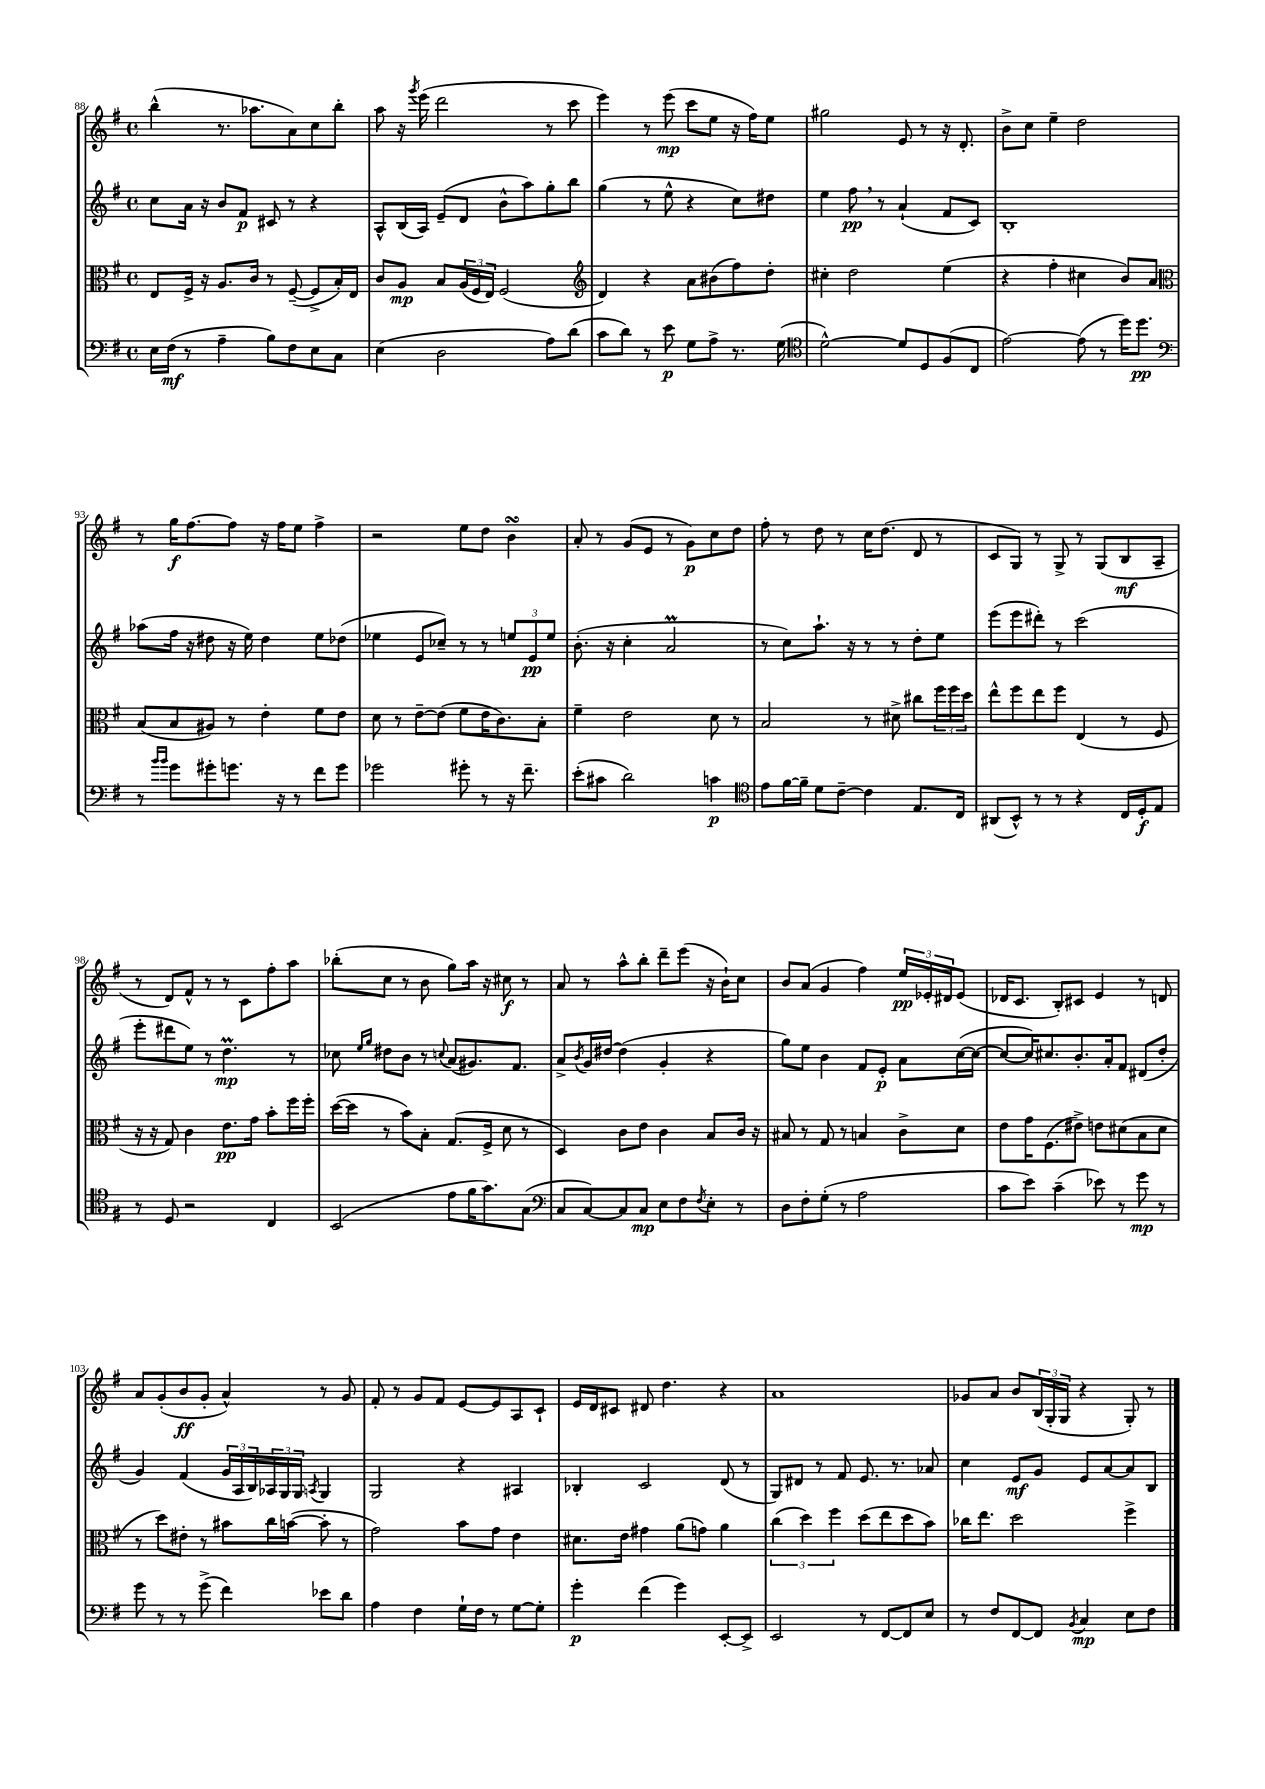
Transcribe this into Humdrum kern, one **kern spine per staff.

**kern	**kern	**kern	**kern
*staff4	*staff3	*staff2	*staff1
*clefF4	*clefC3	*clefG2	*clefG2
*k[f#]	*k[f#]	*k[f#]	*k[f#]
*M4/4	*M4/4	*M4/4	*M4/4
*met(c)	*met(c)	*met(c)	*met(c)
16E	8E	8cc	(4bb^^
(16F#	.	.	.
8r	16F#^	16a	.
.	16r	16r	.
4A~	8.A	8b	8.r
.	.	8f#	.
.	16c	.	8.aa-
8B)	8r	8c#	.
8F#	([8F#~	8r	8a)
8E	8F#^]	4r	8cc
8C	16B')	.	8bb'
.	16E	.	.
=	=	=	=
(4E	8c	8A^^	8aa
.	8A	(16B	16r
.	.	.	8qggg
.	.	16A)	(16eee
2D	8B	(8e~	2ddd
.	(24A	8d	.
.	24F#	.	.
.	24E)	.	.
.	(2F#	8b^^	.
.	.	8aa)	.
8A)	.	8gg'	8r
(8d	.	8bb	8ccc
=	=	=	=
*	*clefG2	*	*
8c	4d)	(4gg	4eee)
8d)	.	.	.
8r	4r	8r	8r
8e	.	8ee^^	(8eee
8G	8a	4r	8ccc
8A^	(8b#	.	8ee
8.r	8ff#)	8cc)	16r
.	.	.	16ff#)
.	8dd'	8dd#	8ee
(16G	.	.	.
=	=	=	=
*clefC4	*	*	*
[2d^^)	4cc#'	4ee	2gg#
.	2dd	8ff#	.
.	.	8r	.
8d]	.	(4a`	8e
8D	.	.	8r
(8F#	(4ee	8f#	16r
.	.	.	8.d'
8C	.	8c)	.
=	=	=	=
[2e)	4r	1B'	8b^
.	.	.	8cc
.	4ff#'	.	4ee~
(8e]	4cc#	.	2dd
8r	.	.	.
16dd)	8b)	.	.
8.dd	.	.	.
.	8a	.	.
=	=	=	=
*clefF4	*clefC3	*	*
8r	(8B	(8aa-	8r
16qqb	.	.	.
16qqb	.	.	.
8g	8B	16ff#	16gg
.	.	16r	[8.ff#
8g#'	8A#)	8dd#	.
8.g	8r	16r	8ff#]
.	.	16ee)	.
.	4e'	4dd#	16r
16r	.	.	16ff#
8r	.	.	8ee
8f#	8f#	8ee	4ff#^
8g	8e	(8dd-	.
=	=	=	=
2g-	8d	4ee-	2r
.	8r	.	.
.	[8e~	8e	.
.	(8e]	8cc-~)	.
8g#'	8f#	8r	8ee
8r	16e	8r	8dd
.	8.c)	.	.
16r	.	12ee	4b
8.f#~	.	.	.
.	.	12e	.
.	8B'	.	.
.	.	12ee	.
=	=	=	=
(8e'	4f#~	(8.b'	8a'
8c#	.	.	8r
.	.	16r	.
2d)	2e	4cc'	(8g
.	.	.	8e
.	.	2a	8r
.	.	.	8g)
4c	8d	.	8cc
.	8r	.	8dd
=	=	=	=
*clefC4	*	*	*
8e	2B	8r	8ff#'
[16f#	.	8cc)	8r
16f#~]	.	.	.
8d	.	8.aa`	8dd
[8c~	.	.	8r
.	.	16r	.
4c]	8r	8r	16cc
.	.	.	(8.dd
.	8d#^	8r	.
8.E	8cc#	8dd'	8d
.	24ff#	8ee	8r
.	24ff#	.	.
16C	.	.	.
.	24dd	.	.
=	=	=	=
(8AA#	8ee^^	(8eee	8c
8BB^^)	8ff#	8eee	8G)
8r	8ee	8ddd#')	8r
8r	8ff#	8r	8G^
4r	(4E	(2ccc	8r
.	.	.	(8G
16C	8r	.	8B
16D'	.	.	.
8E	8F#	.	8A~
=	=	=	=
8r	16r	8eee'	8r
.	16r	.	.
8D	8G)	8ddd#	8d)
2r	4c	8ee)	8f#^^
.	.	8r	8r
.	8.e	4.dd	8r
.	.	.	8c
.	16g	.	.
4C	8b'	.	8ff#'
.	16ff#	8r	8aa
.	16ff#'	.	.
=	=	=	=
(2BB	([16dd	8cc-	(8bb-'
.	16dd]	.	.
.	.	16qqee	.
.	.	16qqgg	.
.	8r	8dd#	8cc
.	8b)	8b	8r
.	8B'	8r	8b
.	.	8qqcc	.
8e	(8.G	(8a	8gg)
16f#	.	8.g#)	16aa
8.g)	16F#^	.	16r
.	8d	.	8cc#
.	.	8.f#	.
(8G	8r	.	8r
=	=	=	=
*clefF4	*	*	*
8C	4D)	8a^	8a
.	.	8qb	.
[8C)	.	16g	8r
.	.	[16dd#	.
8C]	8c	(4dd#]	8aa^^
8C	8e	.	8bb'
8E	4c	4g'	8ddd~
8F#	.	.	(8eee
8qF#	.	.	.
8E'	8B	4r	16r
.	.	.	16b`)
8r	16c	.	8cc
.	16r	.	.
=	=	=	=
8D	8B#	8gg)	8b
8F#'	8r	8ee	(8a
(8G'	8G	4b	4g
8r	8r	.	.
2A	4B	8f#	4ff#)
.	.	8e'	.
.	8c^	8a	24ee
.	.	.	24e-'
.	.	.	24d#
.	8d	([16cc	(8e-
.	.	16cc_	.
=	=	=	=
8c	8e	8cc_	16d-
.	.	.	8.c
8e)	16g	16cc])	.
.	(8.F#	8.cc#	.
(4c~	.	.	8B')
.	8e#^)	8.b'	8c#
8e-)	8e	.	4e
.	.	16a'	.
8r	(8d#	8f#	.
8g	8B	(8d#	8r
8r	8d#	8dd'	8d
=	=	=	=
8g	8r	4g)	8a
8r	8dd)	.	(8g'
8r	8e#'	(4f#	8b
(8g^	8r	.	8g'
4f#)	8b#	24g	4a^^)
.	.	24A	.
.	.	24B)	.
.	16cc	24A-	.
.	.	24G	.
.	([16b	.	.
.	.	24G	.
.	.	8qA	.
8e-	8b']	4G	8r
8d	8r	.	8g
=	=	=	=
4A	2g)	2G	8f#'
.	.	.	8r
4F#	.	.	8g
.	.	.	8f#
16G`	8b	4r	[8e
16F#	.	.	.
8r	8g	.	8e]
[8G	4e	4A#	8A
8G']	.	.	8c`
=	=	=	=
4g'	8.d#	4B-'	16e
.	.	.	16d
.	.	.	8c#
.	16e	.	.
(4f#	4g#	2c	8d#
.	.	.	4.dd
4g)	(8a	.	.
.	8g)	.	.
[8EE'	4a	(8d	4r
8EE^]	.	8r	.
=	=	=	=
2EE	(6cc	8G)	1a
.	.	8d#	.
.	6dd)	.	.
.	.	8r	.
.	6ff#	.	.
.	.	8f#	.
8r	(8dd	8.e	.
[8FF#	8ee	.	.
.	.	8.r	.
8FF#]	8dd	.	.
8E	8b)	8a-	.
=	=	=	=
8r	16cc-	4cc	8g-
.	8.ee	.	.
8F#	.	.	8a
[8FF#	2dd	8e	8b
8FF#]	.	8g	(24B
.	.	.	24G'
.	.	.	24G
8qBB	.	.	.
4C	.	8e	4r
.	.	[8a	.
8E	4ff#^	8a]	8G')
8F#	.	8B	8r
==	==	==	==
*-	*-	*-	*-
